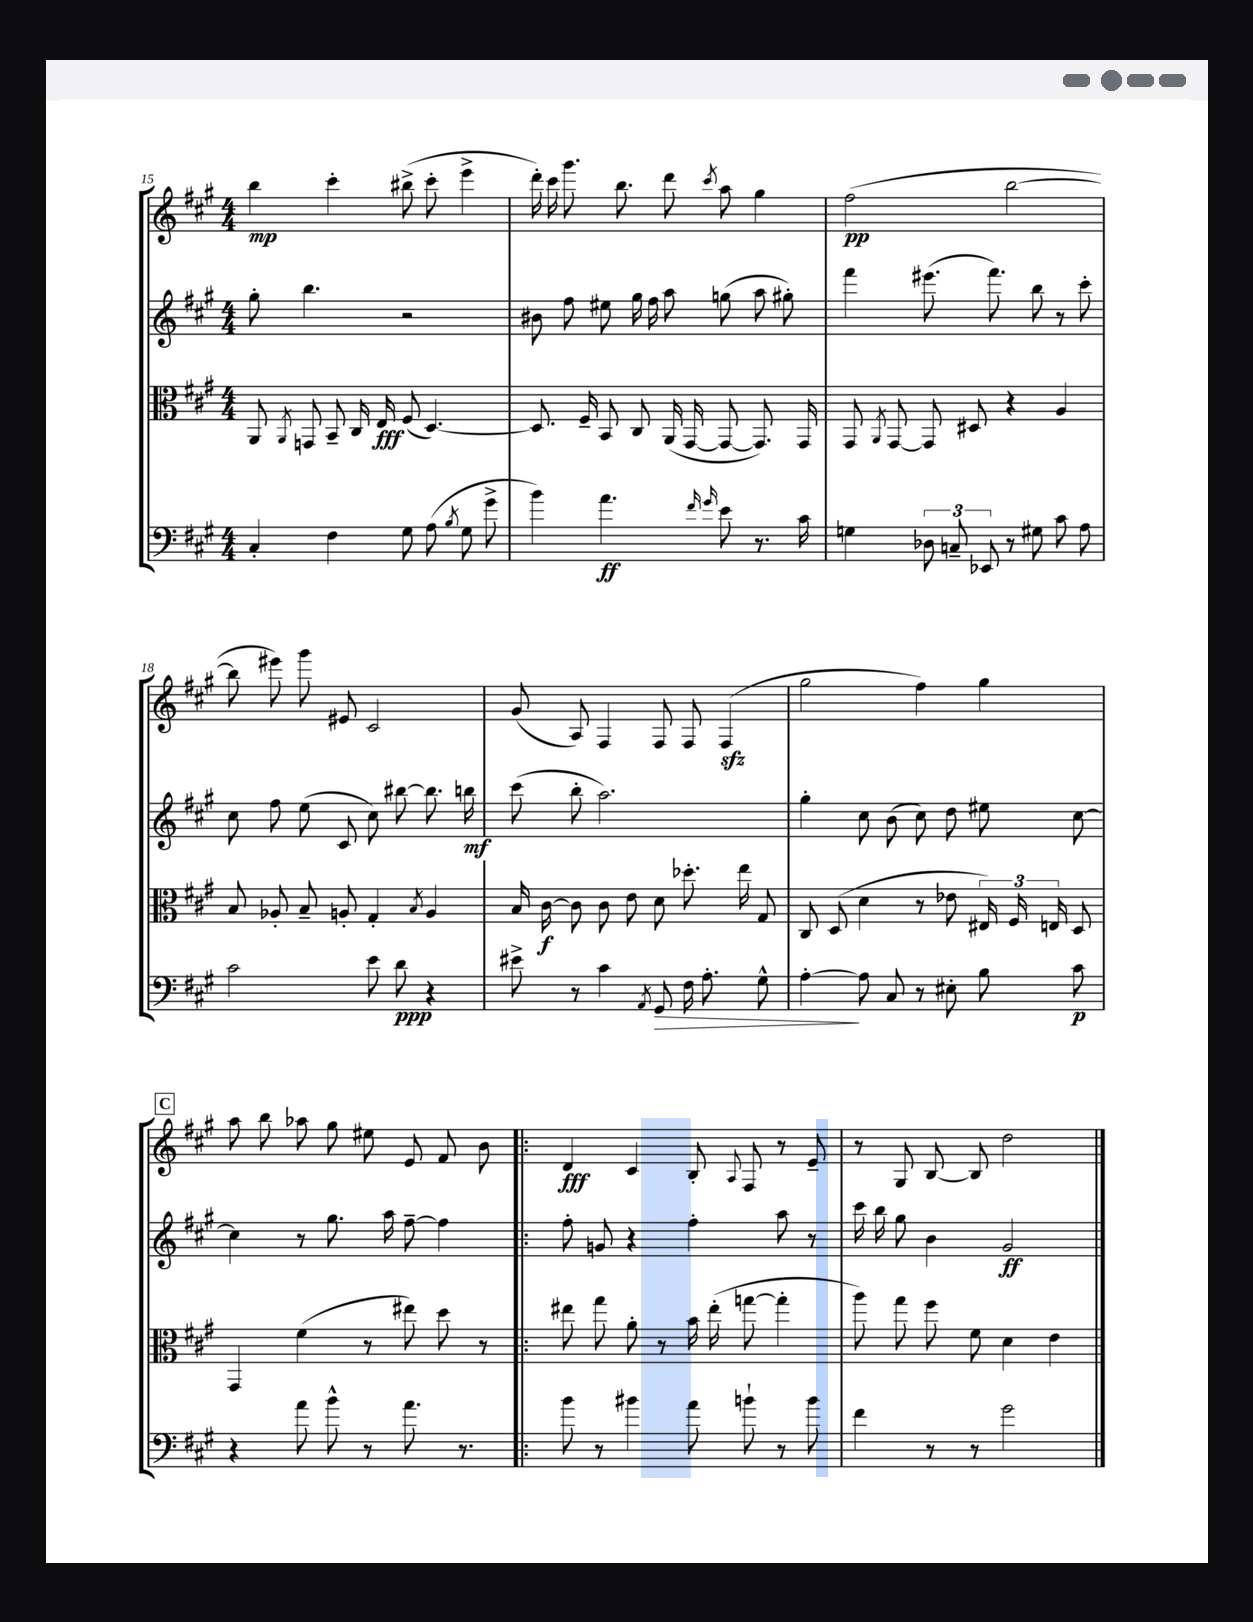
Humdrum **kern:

**kern	**dynam	**kern	**dynam	**kern	**dynam	**kern	**dynam
*part4	*part4	*part3	*part3	*part2	*part2	*part1	*part1
*staff4	*staff4	*staff3	*staff3	*staff2	*staff2	*staff1	*staff1
*clefF4	*	*clefC3	*	*clefG2	*	*clefG2	*
*k[f#c#g#]	*	*k[f#c#g#]	*	*k[f#c#g#]	*	*k[f#c#g#]	*
*M4/4	*	*M4/4	*	*M4/4	*	*M4/4	*
=15	=15	=15	=15	=15	=15	=15	=15
4C#'/	.	8AA/	.	8gg#'\	.	4bb\	mp
.	.	8qAA/	.	.	.	.	.
.	.	8GGn/	.	4.bb\	.	.	.
4F#\	.	8BB~/	.	.	.	4ccc#'\	.
.	.	16C#/	.	.	.	.	.
.	.	16E/	fff	.	.	.	.
8G#\	.	(8F#/	.	2r	.	(8bb#X^\	.
(8A\	.	[4.D/)	.	.	.	8ccc#'\	.
8qB/	.	.	.	.	.	.	.
8G#\	.	.	.	.	.	4eee^\	.
8g#^\	.	.	.	.	.	.	.
=16	=16	=16	=16	=16	=16	=16	=16
4b\)	.	8.D/]	.	8b#X\	.	16ddd'\)	.
.	.	.	.	.	.	16ccc#\	.
.	.	.	.	8ff#\	.	8.ggg#\	.
.	.	16F#~/	.	.	.	.	.
4.a\	ff	8BB/	.	8ee#X\	.	.	.
.	.	.	.	.	.	8.bb\	.
.	.	8C#/	.	16gg#\	.	.	.
.	.	.	.	16ff#\	.	.	.
.	.	(16AA/	.	8aa\	.	8ddd\	.
.	.	[16GG#/	.	.	.	.	.
16qqf#/	.	.	.	.	.	.	.
16qqg#/	.	.	.	.	.	8qccc#/	.
8e\	.	8GG#/_	.	(8ggn\	.	8aa\	.
8.r	.	8.GG#/])	.	8aa\	.	4gg#\	.
.	.	.	.	8gg#X'\)	.	.	.
16c#\	.	16GG#/	.	.	.	.	.
=17	=17	=17	=17	=17	=17	=17	=17
4Gn\	.	8GG#/	.	4fff#\	.	(2ff#\	pp
.	.	8qAA/	.	.	.	.	.
.	.	[8GG#/	.	.	.	.	.
12D-X\	.	8GG#/]	.	(8.eee#X\	.	.	.
12Cn~/	.	.	.	.	.	.	.
.	.	8D#X/	.	.	.	.	.
12EE-X/	.	.	.	.	.	.	.
.	.	.	.	8.fff#\)	.	.	.
8r	.	4r	.	.	.	[2bb\	.
8G#X\	.	.	.	8bb\	.	.	.
8c#\	.	4A/	.	8r	.	.	.
8A\	.	.	.	8ccc#'\	.	.	.
!!LO:LB:g=z
=18	=18	=18	=18	=18	=18	=18	=18
2c#\	.	8B/	.	8cc#\	.	8bb\]	.
.	.	8A-X'/	.	8ff#\	.	8eee#X\)	.
.	.	8B~/	.	(8ee\	.	8ggg#\	.
.	.	8An'/	.	8c#/	.	8e#X/	.
8e\	.	4G#'/	.	8cc#\)	.	2c#/	.
8d\	ppp	.	.	[8bb#X\	.	.	.
.	.	8qB/	.	.	.	.	.
4r	.	4A/	.	8.bb#\]	.	.	.
.	.	.	.	16bbn\	mf	.	.
=19	=19	=19	=19	=19	=19	=19	=19
8e#X^\	.	16B/	.	(8ccc#\	.	(8g#/	.
.	.	[16c#\	f	.	.	.	.
8r	.	8c#\]	.	8bb'\	.	8A/)	.
4c#\	.	8c#\	.	2.aa\)	.	4F#/	.
.	.	8e\	.	.	.	.	.
8qAA/	.	.	.	.	.	.	.
!	!LO:HP:b	!	!	!	!	!	!
8GG#/	>	8d\	.	.	.	8F#/	.
16F#\	.	8.dd-X'\	.	.	.	8F#/	.
8.A'\	.	.	.	.	.	.	.
.	.	.	.	.	.	(4F#zz/	.
.	.	16ee\	.	.	.	.	.
8G#^^\	.	8G#/	.	.	.	.	.
=20	=20	=20	=20	=20	=20	=20	=20
[4A'\	.	8C#/	.	4gg#'\	.	2gg#\	.
.	.	(8D/	.	.	.	.	.
8A\]	]	4d\	.	8cc#\	.	.	.
8C#/	.	.	.	(8b\	.	.	.
8r	.	8r	.	8cc#\)	.	4ff#\)	.
8E#X'\	.	8e-X\	.	8dd\	.	.	.
8B\	.	24E#X/)	.	8ee#X\	.	4gg#\	.
.	.	24F#/	.	.	.	.	.
.	.	24En/	.	.	.	.	.
8c#\	p	8D/	.	[8cc#\	.	.	.
!!LO:LB:g=z
!!LO:REH:place=s1:t=C
=21	=21	=21	=21	=21	=21	=21	=21
4r	.	4GG#/	.	4cc#\]	.	8aa\	.
.	.	.	.	.	.	8bb\	.
8a\	.	(4f#\	.	8r	.	8aa-X\	.
8b^^\	.	.	.	8.gg#\	.	8gg#\	.
8r	.	8r	.	.	.	8ee#X\	.
.	.	.	.	16aa\	.	.	.
8.a\	.	8ee#X\)	.	[8ff#~\	.	8e/	.
.	.	8dd\	.	4ff#\]	.	8f#/	.
8.r	.	.	.	.	.	.	.
.	.	8r	.	.	.	8b\	.
=22!|:	=22!|:	=22!|:	=22!|:	=22!|:	=22!|:	=22!|:	=22!|:
8b\	.	8ee#X\	.	8ff#'\	.	4d/	fff
8r	.	8gg#\	.	8gn/	.	.	.
4b#X\	.	8a'\	.	4r	.	4c#/	.
.	.	8r	.	.	.	.	.
8a\	.	16b\	.	4ff#'\	.	8B'/	.
.	.	(16ee#'\	.	.	.	.	.
.	.	.	.	.	.	8qqA/	.
8bn`\	.	[8ggn\	.	.	.	8F#/	.
8r	.	4gg'\]	.	8aa\	.	8r	.
8b\	.	.	.	8r	.	8e~/	.
=23	=23	=23	=23	=23	=23	=23	=23
4f#\	.	8aa\)	.	16ccc#\	.	8r	.
.	.	.	.	16bb\	.	.	.
.	.	8gg#\	.	8gg#\	.	8G#/	.
8r	.	8ff#\	.	4b\	.	[8B/	.
8r	.	8f#\	.	.	.	8B/]	.
2g#\	.	4d\	.	2g#/	ff	2dd\	.
.	.	4e\	.	.	.	.	.
==	==	==	==	==	==	==	==
*-	*-	*-	*-	*-	*-	*-	*-
